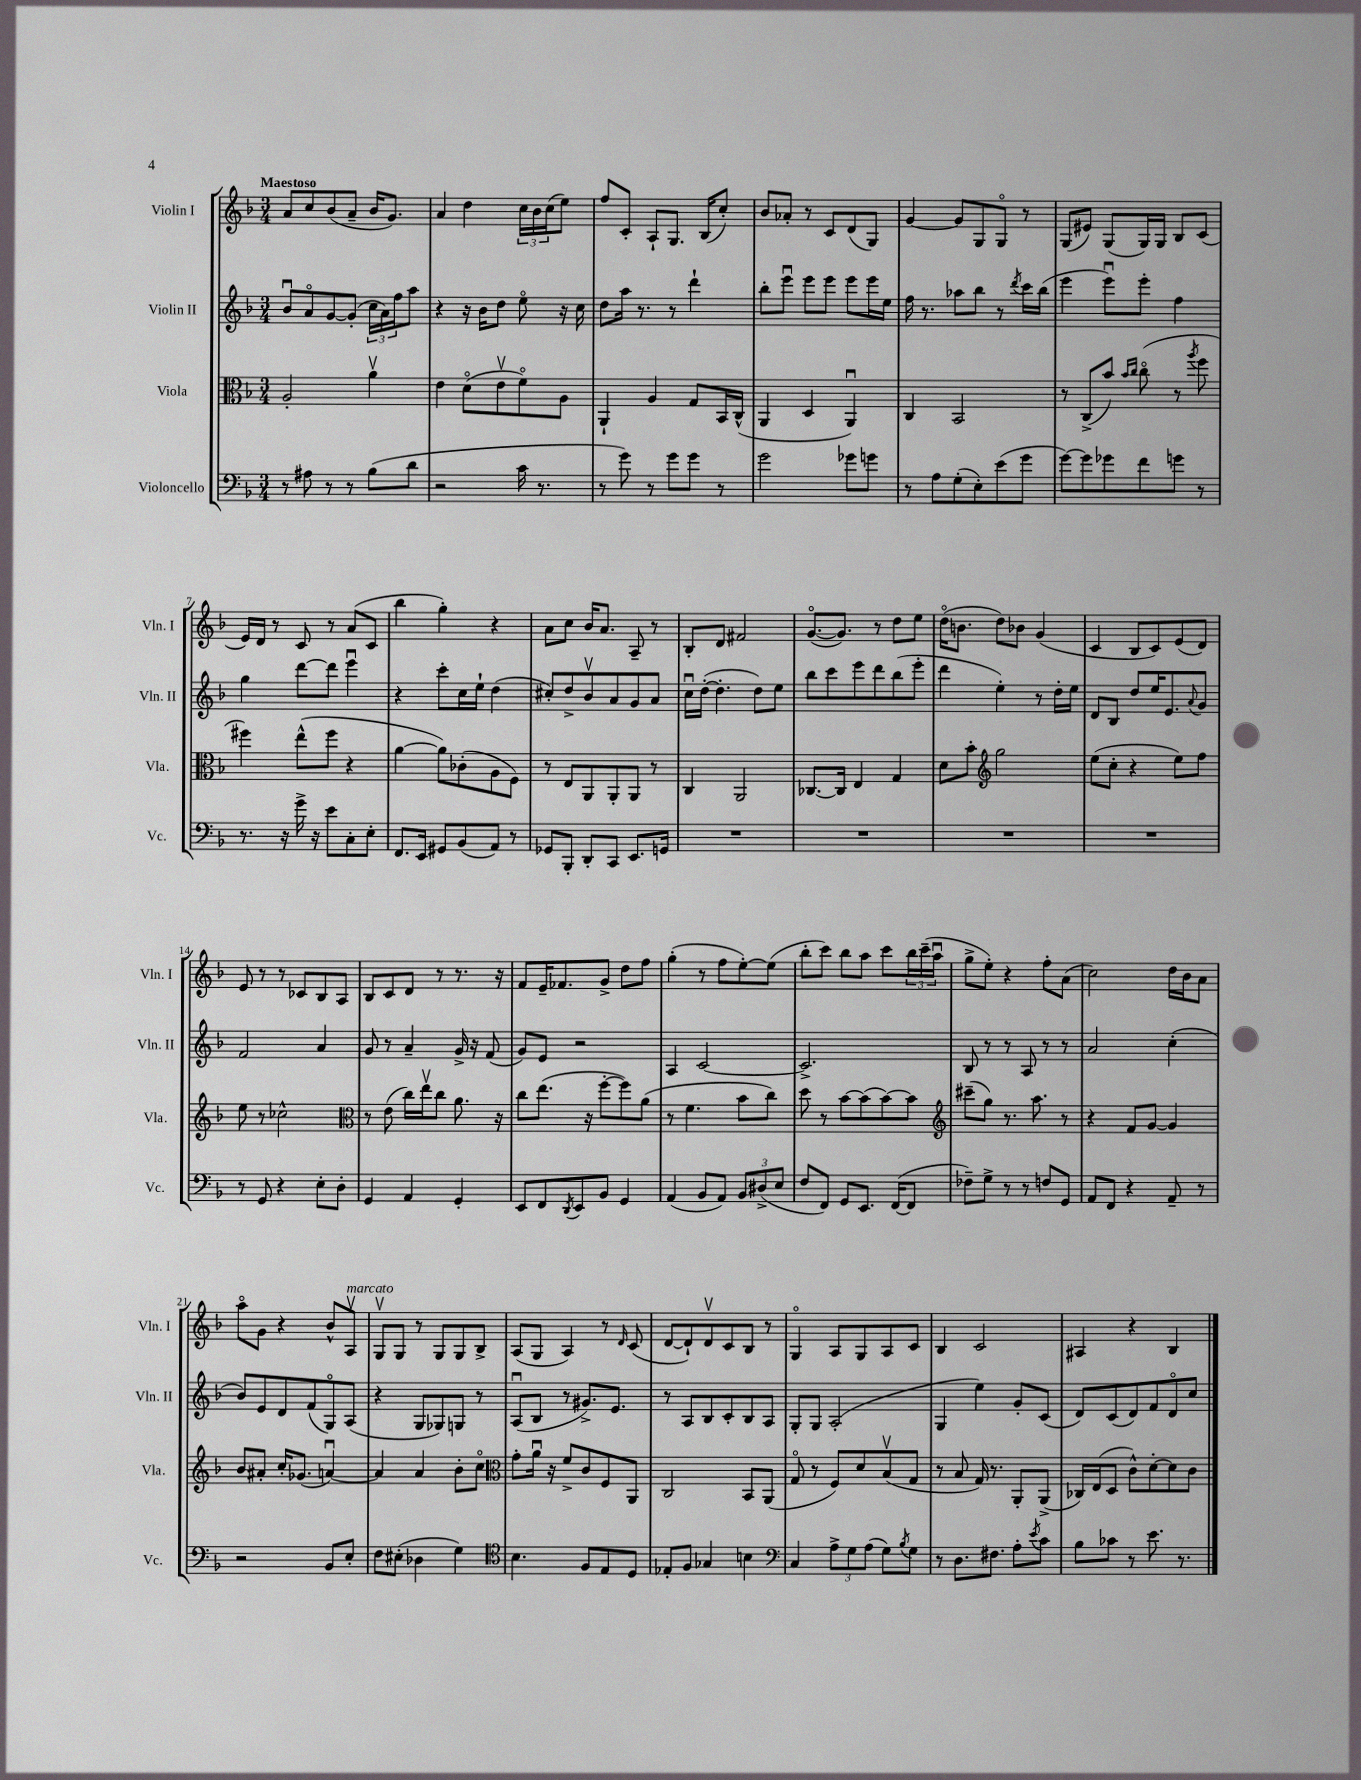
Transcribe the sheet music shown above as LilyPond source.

<<
\new StaffGroup <<
\new Staff = "s0" \with { instrumentName = "Violin I" shortInstrumentName = "Vln. I" } {
    \clef treble \key f \major \numericTimeSignature \time 3/4 \tempo "Maestoso"
    a'8 c''8 bes'8( a'8-- bes'16 g'8.) |
    a'4 d''4 \tuplet 3/2 { c''16 bes'16 c''16( } e''8) |
    f''8 c'8-. a8-! g8. bes16( c''8-.) |
    bes'8 aes'8-. r8 c'8 d'8( g8) |
    g'4~ g'8 g8 g8\flageolet r8 |
    g8( eis'8) g8( g16) g16 bes8 c'8( |
    e'16) d'16 r8 c'8 r8 a'8( c'8 |
    bes''4 g''4-.) r4 |
    a'8 c''8 bes'16 a'8. a8-- r8 |
    bes8-. d'8 fis'2 |
    g'8.~\flageolet( g'8.) r8 d''8 e''8 |
    d''16\flageolet( b'8. d''8) bes'8 g'4( |
    c'4 bes8 c'8) e'8( d'8) |
    e'8 r8 r8 ces'8 bes8 a8 |
    bes8 c'8 d'8 r8 r8. r16 |
    f'8 e'16-- fes'8. g'8-> d''8 f''8 |
    g''4-.( r8 f''8 e''8~-.) e''8( |
    bes''8-. c'''8) bes''8 a''8 c'''8 \tuplet 3/2 { bes''16 c'''16--( a''16\downbow } |
    g''8-> e''8-.) r4 f''8-. a'8( |
    c''2) d''16 bes'16 a'8 |
    a''8\flageolet g'8 r4 bes'8-^ a8\upbow^\markup { \italic "marcato" } |
    g8\upbow g8 r8 g8 g8 bes8-> |
    a8( g8 a4) r8 \grace { d'16 } c'8( |
    d'8~ d'8-!) d'8\upbow c'8 bes8 r8 |
    g4\flageolet a8 g8 a8 c'8 |
    bes4 c'2 |
    ais4 r4 bes4 \bar "|." |
}
\new Staff = "s1" \with { instrumentName = "Violin II" shortInstrumentName = "Vln. II" } {
    \clef treble \key f \major \numericTimeSignature \time 3/4
    bes'8\downbow a'8\flageolet g'8~ g'8-.( \tuplet 3/2 { c''16 a'16) f''16 } a''8 |
    r4 r16 bes'16 d''8 e''8\flageolet r16 c''16 |
    d''8 a''16 r8. r8 d'''4-! |
    bes''8-. e'''8\downbow e'''8 e'''8 e'''8 e'''16 e''16 |
    f''16 r8. aes''8 bes''8 r8 \acciaccatura { d'''8 } c'''16 bes''16( |
    e'''4 e'''8\downbow) e'''8-. f''4 |
    g''4 d'''8~ d'''8 e'''4\downbow |
    r4 c'''8-. c''16 e''16-! d''4( |
    cis''8-.) d''8-> bes'8\upbow a'8 g'8 a'8 |
    c''16\downbow d''16~-.( d''4.-. d''8) e''8 |
    bes''8 c'''8 e'''8 d'''8 bes''8( e'''8-. |
    d'''4 e''4-.) r8 d''16-. e''16 |
    d'8 bes8 d''8 e''16 e'8. \appoggiatura { a'8 } g'8 |
    f'2 a'4 |
    g'8 r8 a'4-- g'16-> r16 f'8( |
    g'8) e'8 r2 |
    a4 c'2~ |
    c'2.-> |
    bes8 r8 r8 a8 r8 r8 |
    a'2 c''4-.( |
    bes'8) e'8 d'8 f'8( g8\flageolet) a8( |
    r4 g8 ges8) g8 r8 |
    a8\downbow( bes8 r8 gis'8.->) e'8. |
    r8 a8 bes8 c'8-. bes8 a8 |
    g8-. g8 a2-.( |
    g4 e''4) g'8-. c'8( |
    d'8) c'8( d'8) f'8 d'8\flageolet c''8 \bar "|." |
}
\new Staff = "s2" \with { instrumentName = "Viola" shortInstrumentName = "Vla." } {
    \clef alto \key f \major \numericTimeSignature \time 3/4
    a2-. a'4\upbow |
    e'4 d'8\flageolet( e'8\upbow f'8\flageolet) a8 |
    a,4-! a4 g8 bes,16 c16-^( |
    a,4 d4 a,4\downbow) |
    c4 bes,2 |
    r8 c8->( bes'8) \grace { bes'16 c''16 } c''8\flageolet( r8 \acciaccatura { a''8 } f''8 |
    fis''4) e''8-^( fis''8 r4 |
    a'4~ a'8) ces'8-.( a8 f8) |
    r8 e8 a,8 a,8-. a,8 r8 |
    c4 a,2 |
    ces8.~ ces16 e4 g4 |
    d'8 bes'8-. \clef treble g''2 |
    e''8( c''8-. r4 e''8) f''8 |
    e''8 r8 ces''2-^ |
    \clef alto r8 e'8( c''16) e''16\upbow c''8 a'8. r16 |
    c''8 e''8.( r16 f''8~-. f''8) a'8( |
    r8 f'4. bes'8 c''8) |
    d''8 r8 bes'8~ bes'8( bes'8~) bes'8 |
    \clef treble cis'''8--( g''8) r8. a''8. r8 |
    r4 f'8 g'8~ g'4 |
    bes'8 ais'8-. c''16-. ges'8.( a'4~\downbow) |
    a'4 a'4 bes'8-. c''8\flageolet |
    \clef alto g'8-. a'16\downbow r16 f'8-> c'8 f8 a,8 |
    c2 bes,8 a,8( |
    g8\flageolet r8 f8) d'8 bes8\upbow( g8 |
    r8 bes8 g16) r8. a,8-. a,8->( |
    ces16) e16( d8 c'8-^) d'8~-. d'8 c'8 \bar "|." |
}
\new Staff = "s3" \with { instrumentName = "Violoncello" shortInstrumentName = "Vc." } {
    \clef bass \key f \major \numericTimeSignature \time 3/4
    r8 ais8 r8 r8 bes8( d'8 |
    r2 c'16 r8. |
    r8 g'8) r8 g'8 g'8 r8 |
    g'2 ges'8 g'8 |
    r8 a8 g8-.( e8-.) e'8( g'8 |
    g'8~) g'8 ges'8 f'8 g'8 r8 |
    r8. r16 g'16-> r16 e'8 c8-. e8-. |
    f,8. e,16 gis,8 bes,8( a,8) r8 |
    ges,8 bes,,8-. d,8-. c,8 e,8. g,16 |
    R2. |
    R2. |
    R2. |
    R2. |
    r8 g,8 r4 e8-. d8-. |
    g,4 a,4 g,4-. |
    e,8 f,8 \acciaccatura { d,8 } e,8 bes,8 g,4 |
    a,4( bes,8 a,8) \tuplet 3/2 { bes,8 dis8->( e8 } |
    f8 f,8) g,8 e,8. f,16~( f,8 |
    fes8--) g8-> r8 r8 f8 g,8 |
    a,8 f,8 r4 a,8-- r8 |
    r2 bes,8 e8-. |
    f8 eis8-.( des4 g4) |
    \clef tenor bes4. f8 e8 d8 |
    ees8-. f8 ges4 b4 |
    \clef bass c4 \tuplet 3/2 { a8-> g8 a8( } g8) \acciaccatura { bes8 } g8 |
    r8 d8. fis8. a8-. \acciaccatura { e'8 } c'8 |
    bes8 ces'8 r8 e'8. r8. \bar "|." |
}
>>
>>
